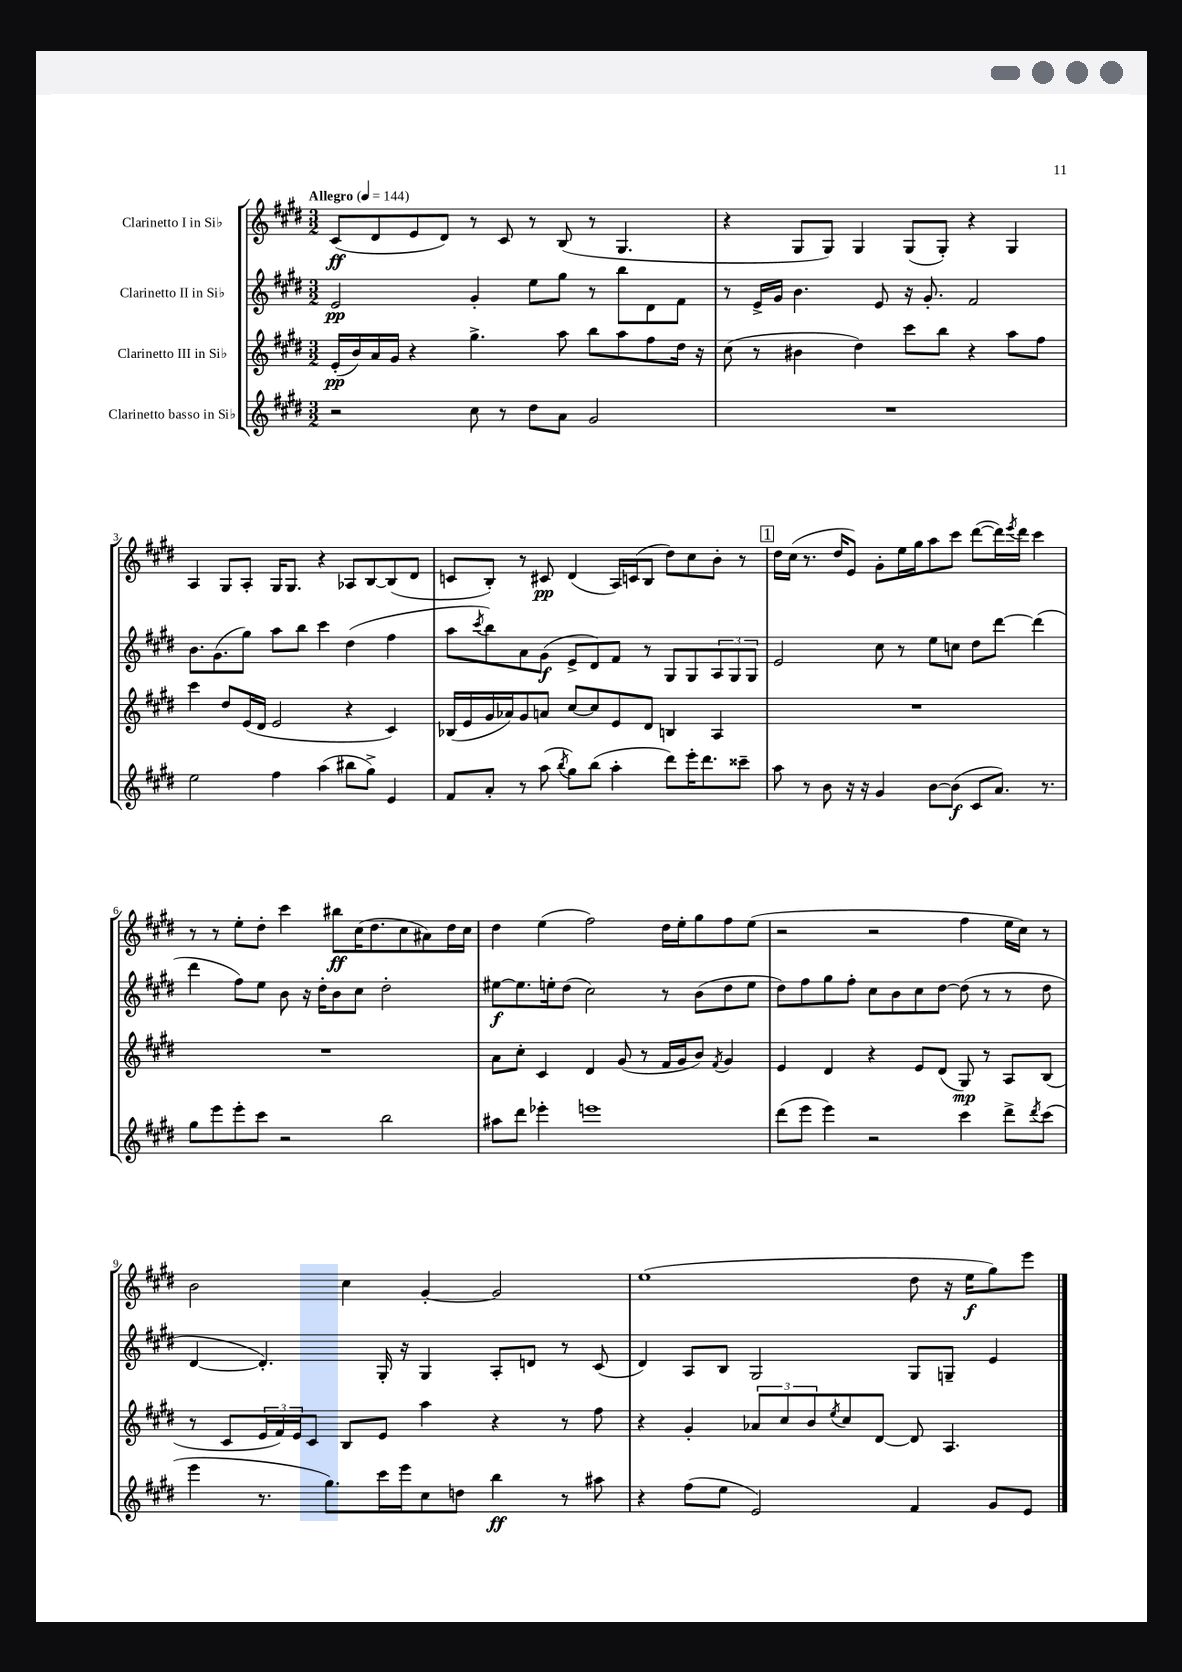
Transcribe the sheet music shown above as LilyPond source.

<<
\new StaffGroup <<
\new Staff = "s0" \with { instrumentName = "Clarinetto I in Sib" } {
    \clef treble \key e \major \numericTimeSignature \time 3/2 \tempo "Allegro" 4 = 144
    cis'8\ff( dis'8 e'8 dis'8) r8 cis'8 r8 b8( r8 gis4. |
    r4 gis8 gis8) gis4 gis8( gis8-.) r4 gis4 |
    a4 gis8 a8-. gis16 gis8. r4 aes8 b8~ b8( dis'8 |
    c'8 b8-.) r8 cis'8\pp dis'4( a16) c'16( b8 dis''8) cis''8 b'8-. r8 |
    \mark \markup { \box "1" } dis''16 cis''16( r8. dis''16 e'8) gis'8-. e''16 gis''16 a''8 cis'''8 dis'''8~( dis'''16) \acciaccatura { e'''8 } dis'''16 cis'''4 |
    r8 r8 e''8-. dis''8-. cis'''4 bis''8\ff cis''16( dis''8. cis''8 ais'8) dis''16 cis''16 |
    dis''4 e''4( fis''2) dis''16 e''16-. gis''8 fis''8 e''8( |
    r2 r2 fis''4 e''16 cis''16) r8 |
    b'2 cis''4 gis'4~-. gis'2 |
    e''1( dis''8 r16 e''16\f gis''8) e'''8 \bar "|." |
}
\new Staff = "s1" \with { instrumentName = "Clarinetto II in Sib" } {
    \clef treble \key e \major \numericTimeSignature \time 3/2
    e'2\pp gis'4-. e''8 gis''8 r8 b''8 dis'8 fis'8 |
    r8 e'16-> gis'16 b'4. e'8 r16 gis'8.-. fis'2 |
    b'8. gis'8.( gis''8) a''8 b''8 cis'''4 dis''4( fis''4 |
    a''8 \acciaccatura { cis'''8 } b''8) a'8 gis'8\f( e'8-> dis'8) fis'8 r8 gis8 gis8 \tuplet 3/2 { a8 gis8 gis8 } |
    \mark \markup { \box "1" } e'2 cis''8 r8 e''8 c''8 dis''8 dis'''8~ dis'''4( |
    dis'''4 fis''8) e''8 b'8 r16 dis''16-. b'8 cis''8 dis''2-. |
    eis''8~\f eis''8. e''16-. dis''8( cis''2) r8 b'8( dis''8 e''8 |
    dis''8) fis''8 gis''8 fis''8-. cis''8 b'8 cis''8 dis''8~ dis''8( r8 r8 dis''8 |
    dis'4~ dis'4.-.) gis16-. r16 gis4 a8-. d'8 r8 cis'8( |
    dis'4) a8 b8 gis2 gis8 g8-- e'4 \bar "|." |
}
\new Staff = "s2" \with { instrumentName = "Clarinetto III in Sib" } {
    \clef treble \key e \major \numericTimeSignature \time 3/2
    e'16-.\pp( b'16) a'16 gis'16 r4 gis''4.-> a''8 b''8 a''8 fis''8 dis''16 r16 |
    cis''8( r8 bis'4 dis''4) cis'''8 b''8 r4 a''8 fis''8 |
    cis'''4 dis''8 e'16( dis'16 e'2 r4 cis'4) |
    bes16( e'16 gis'16 aes'16) gis'8 a'8 cis''8~ cis''8 e'8 dis'8 b4 a4 |
    \mark \markup { \box "1" } R1. |
    R1. |
    a'8 cis''8-. cis'4 dis'4 gis'8( r8 fis'16 gis'16 b'8) \acciaccatura { fis'8 } gis'4 |
    e'4 dis'4 r4 e'8 dis'8( gis8\mp) r8 a8 b8( |
    r8 cis'8 \tuplet 3/2 { e'16 fis'16) e'16 } cis'8 b8 e'8 a''4 r4 r8 fis''8 |
    r4 gis'4-. \tuplet 3/2 { aes'8 cis''8 b'8 } \acciaccatura { e''8 } cis''8 dis'8~ dis'8 a4. \bar "|." |
}
\new Staff = "s3" \with { instrumentName = "Clarinetto basso in Sib" } {
    \clef treble \key e \major \numericTimeSignature \time 3/2
    r2 cis''8 r8 dis''8 a'8 gis'2 |
    R1. |
    e''2 fis''4 a''4( bis''8 gis''8->) e'4 |
    fis'8 a'8-. r8 a''8( \acciaccatura { b''8 } gis''8) b''8( a''4-. dis'''8) e'''16-. dis'''8. cisis'''8-- |
    \mark \markup { \box "1" } a''8 r8 b'8 r16 r16 gis'4 b'8~ b'8\f( cis'8 a'8.) r8. |
    gis''8 e'''8 e'''8-. cis'''8 r2 b''2 |
    ais''8 dis'''8 ees'''4-. e'''1 |
    dis'''8( e'''8 e'''4) r2 cis'''4 dis'''8-> \acciaccatura { dis'''8 } cis'''8( |
    e'''4 r8. gis''8.) cis'''16 e'''16 cis''8 d''8 b''4\ff r8 ais''8 |
    r4 fis''8( e''8 e'2) fis'4 gis'8 e'8 \bar "|." |
}
>>
>>
